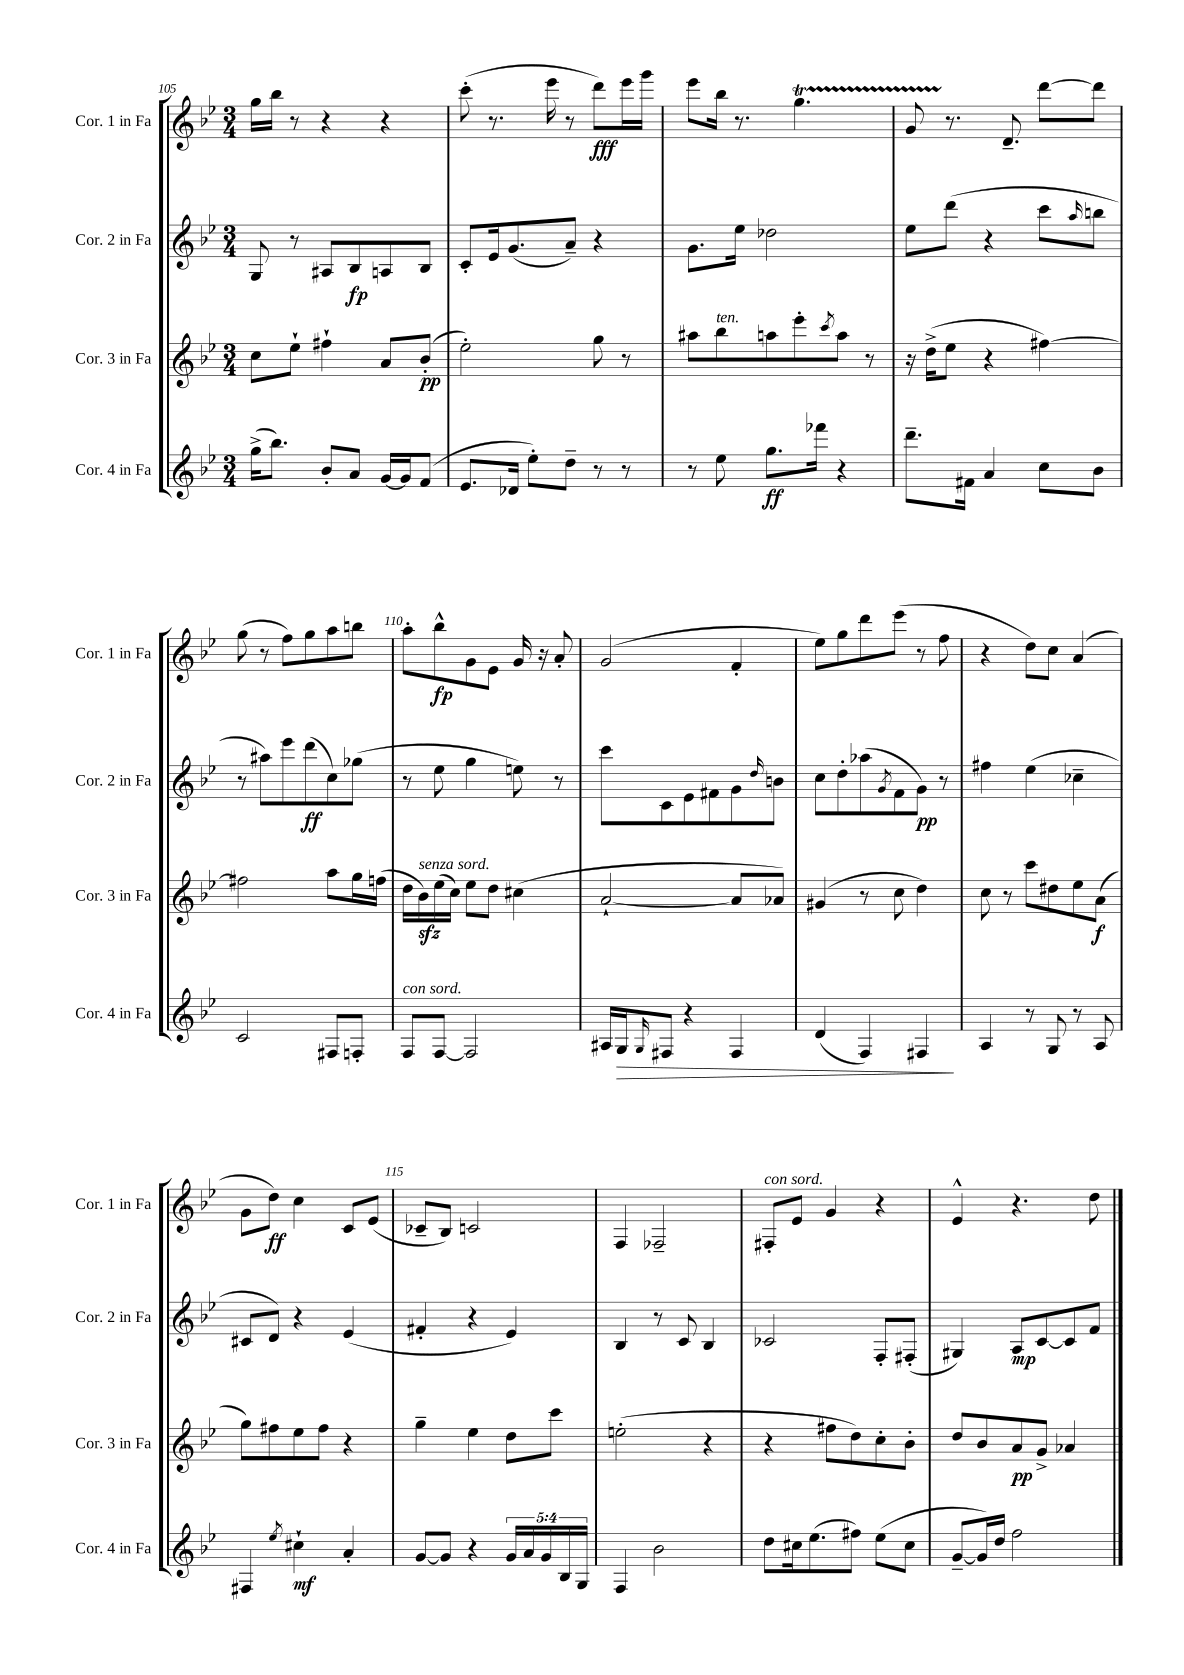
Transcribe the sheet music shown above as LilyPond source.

<<
\new StaffGroup <<
\new Staff = "s0" \with { instrumentName = "Cor. 1 in Fa" shortInstrumentName = "Cor. 1 in Fa" } {
    \clef treble \key bes \major \numericTimeSignature \time 3/4
    g''16 bes''16 r8 r4 r4 |
    c'''8-.( r8. ees'''16 r8 d'''8\fff) ees'''16 g'''16 |
    ees'''8 bes''16 r8. g''4.\startTrillSpan |
    g'8 r8.\stopTrillSpan d'8.-- d'''8~ d'''8 |
    g''8( r8 f''8) g''8 a''8 b''8 |
    a''8-. bes''8-^\fp g'8 ees'8 g'16 r16 a'8-. |
    g'2( f'4-. |
    ees''8) g''8 d'''8 ees'''8( r8 f''8 |
    r4 d''8) c''8 a'4( |
    g'8 d''8\ff) c''4 c'8 ees'8( |
    ces'8-- bes8) c'2 |
    f4 fes2-- |
    fis8-.^\markup { \italic "con sord." } ees'8 g'4 r4 |
    ees'4-^ r4. d''8 \bar "|." |
}
\new Staff = "s1" \with { instrumentName = "Cor. 2 in Fa" shortInstrumentName = "Cor. 2 in Fa" } {
    \clef treble \key bes \major \numericTimeSignature \time 3/4
    g8 r8 ais8 bes8\fp a8 bes8 |
    c'8-. ees'16 g'8.( a'8--) r4 |
    g'8. ees''16 des''2 |
    ees''8 d'''8( r4 c'''8 \grace { a''16 } b''8 |
    r8 ais''8) ees'''8 d'''8\ff( c''8) ges''8( |
    r8 ees''8 g''4 e''8) r8 |
    c'''8 c'8 ees'8 fis'8 g'8 \grace { d''16 } b'8 |
    c''8 d''8-. aes''8( \acciaccatura { g'8 } f'8 g'8\pp) r8 |
    fis''4 ees''4( ces''4-- |
    cis'8 d'8) r4 ees'4( |
    fis'4-. r4 ees'4) |
    bes4 r8 c'8 bes4 |
    ces'2 f8-. fis8-.( |
    gis4) a8\mp c'8~ c'8 f'8 \bar "|." |
}
\new Staff = "s2" \with { instrumentName = "Cor. 3 in Fa" shortInstrumentName = "Cor. 3 in Fa" } {
    \clef treble \key bes \major \numericTimeSignature \time 3/4
    c''8 ees''8-! fis''4-! a'8 bes'8-.\pp( |
    ees''2-.) g''8 r8 |
    ais''8 bes''8^\markup { \italic "ten." } a''8 ees'''8-. \acciaccatura { c'''8 } a''8 r8 |
    r16 d''16->( ees''8 r4 fis''4~) |
    fis''2 a''8 g''16 f''16( |
    d''16 bes'16\sfz^\markup { \italic "senza sord." }) ees''16( c''16) ees''8 d''8 cis''4( |
    a'2~-! a'8 aes'8) |
    gis'4( r8 c''8 d''4) |
    c''8 r8 c'''8 dis''8 ees''8 a'8\f( |
    g''8) fis''8 ees''8 fis''8 r4 |
    g''4-- ees''4 d''8 c'''8 |
    e''2-.( r4 |
    r4 fis''8 d''8) c''8-. bes'8-. |
    d''8 bes'8 a'8\pp g'8-> aes'4 \bar "|." |
}
\new Staff = "s3" \with { instrumentName = "Cor. 4 in Fa" shortInstrumentName = "Cor. 4 in Fa" } {
    \clef treble \key bes \major \numericTimeSignature \time 3/4 \override Staff.TupletNumber.text = #tuplet-number::calc-fraction-text
    g''16->( bes''8.) bes'8-. a'8 g'16~ g'16 f'8( |
    ees'8. des'16 ees''8-.) d''8-- r8 r8 |
    r8 ees''8 g''8.\ff fes'''16 r4 |
    d'''8.-- fis'16 a'4 c''8 bes'8 |
    c'2 fis8 f8-. |
    f8^\markup { \italic "con sord." } f8~ f2 |
    ais16 g16\> \grace { g16 } fis8 r4 fis4 |
    d'4( f4) fis4\! |
    a4 r8 g8 r8 a8 |
    fis4 \acciaccatura { ees''8 } cis''4-!\mf a'4-. |
    g'8~ g'8 r4 \tuplet 5/4 { g'16 a'16 g'16 bes16 g16 } |
    f4 bes'2 |
    d''8 cis''16 ees''8.( fis''8) ees''8( cis''8 |
    g'8~-- g'16) d''16 f''2 \bar "|." |
}
>>
>>
\layout { \context { \Score currentBarNumber = #105 \override BarNumber.break-visibility = ##(#f #t #t) barNumberVisibility = #(every-nth-bar-number-visible 5) } }
